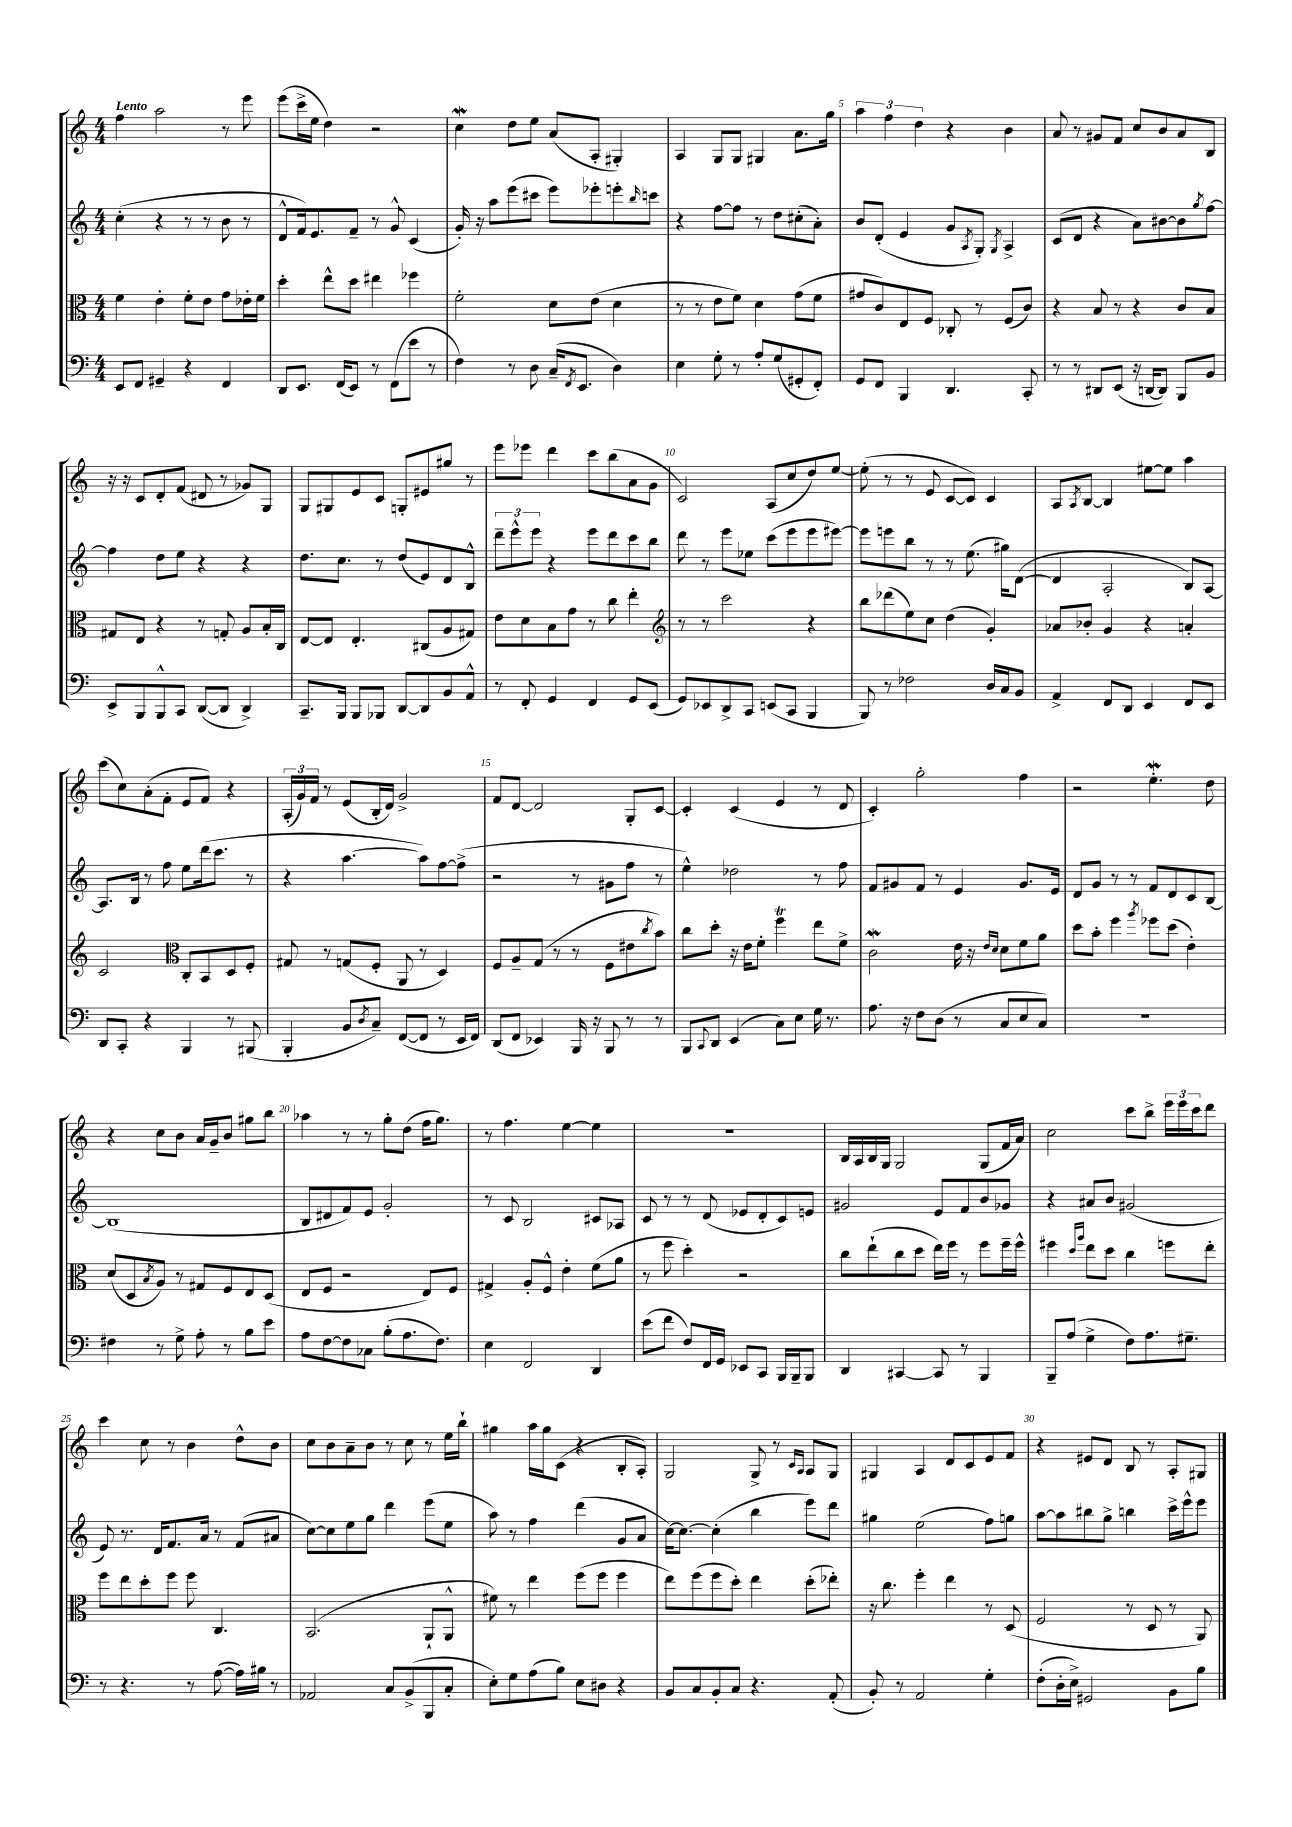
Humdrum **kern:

**kern	**kern	**kern	**kern
*staff4	*staff3	*staff2	*staff1
*clefF4	*clefC3	*clefG2	*clefG2
*k[]	*k[]	*k[]	*k[]
*M4/4	*M4/4	*M4/4	*M4/4
8EE/L	4f\	(4cc'\	4ff\
8FF/J	.	.	.
4GG#~/	4e'\	4r	2aa\
4r	8f'\L	8r	.
.	8e\J	8r	.
4FF/	8g\L	8b\	8r
.	16e-'\L	8r	8eee\
.	16f\JJ	.	.
=	=	=	=
8DD/L	4dd'\	8d^^/L	(8eee\L
8.EE/J	.	16f/k)	16ccc^\L
.	.	8.e/	16ee\JJ
.	8ee^^\L	.	4dd\)
(16FF/LK	.	.	.
8EE/J)	8dd\J	8f~/J	.
8r	4ee#\	8r	2r
(8FF\L	.	8g^^/	.
8e\J	4ff-\	(4c/	.
8r	.	.	.
=	=	=	=
4F\)	2f'\	16g'/)	4cc\
.	.	16r	.
.	.	8aa\L	.
8r	.	(8eee\	8dd\L
8D\	.	8ccc#\J	8ee\J
(16C~/LK	8d\L	8eee\L)	(8a/L
8qFF/	.	.	.
8.EE/J	.	.	.
.	(8e\J	8eee-'\	8A'/J
4D\)	4d\	8eee'\	4G#'/)
.	.	16qqbb/	.
.	.	8ccc\J	.
=	=	=	=
4E\	8r	4r	4A/
.	8r	.	.
8G'\	8e\L	[8ff\L	8G/L
8r	8f\J)	8ff\]J	8G/J
8A'/L	4d\	8r	4G#/
(8G/	.	8dd\L	.
8GG#'/	(8g\L	(8cc#'\	8.a\L
8FF'/J)	8f\J	8a'\J)	.
.	.	.	16gg\Jk
=	=	=	=
8GG/L	8g#/L	8b/L	6aa\
8FF/J	8c/)	(8d'/J	.
.	.	.	6ff\
4BBB/	8E/	4e/	.
.	.	.	6dd\
.	8F/J	.	.
4.DD/	8C-'/	8g/L	4r
.	.	8qA/	.
.	8r	8G'/J)	.
.	.	8qG/	.
.	(8F/L	4A^/	4b\
8CC'/	8c/J)	.	.
=	=	=	=
8r	4r	(8c/L	8a/
8r	.	8d/J	8r
8DD#/L	8B/	4r	8g#/L
(8EE/J	8r	.	8f/J
16r	4r	8a\L)	8cc/L
[16DD/LK	.	.	.
8DD/]J)	.	[8b#\	8b/
8BBB/L	8c/L	8b#\]	8a/
.	.	8qgg/	.
8BB/J	8B/J	[8ff\J	8B/J
=	=	=	=
8EE^/L	8G#/L	4ff\]	16r
.	.	.	16r
8BBB/	8E/J	.	8c/L
8BBB^^/	4r	8dd\L	8d'/
8CC/J	.	8ee\J	(8f/J
([8DD/L	8r	4r	8d#/
8DD/]J	8G'/	.	8r
4DD^/)	8A/L	4r	8g-/L)
.	16B'/L	.	8G/J
.	16C/JJ	.	.
=	=	=	=
8.CC~/L	[8E/L	8.dd\L	8G/L
.	8E/]J	.	8G#/
16BBB/Jk	.	8.cc\J	.
8BBB/L	4.E'/	.	8e/
8BBB-/J	.	8r	8c/J
[8DD/L	.	(8dd/L	8G'/L
8DD/]	(8C#/L	8e/)	8e#/
8BB/	8A/	8d/	8gg#/J
8AA^^/J	8G#/J)	8B^^/J	8r
=	=	=	=
8r	8e\L	12ddd~\L	8eee\L
.	.	12eee^^\	.
8FF'/	8d\	.	8eee-\J
.	.	12eee\J	.
4GG/	8B\	4r	4ddd\
.	8g\J	.	.
4FF/	8r	8eee\L	8ccc\L
.	8cc\	8ddd\	(8bb\
8GG/L	4ee'\	8ccc\	8a\
(8EE/J	.	8bb\J	8g\J
=	=	=	=
*	*clefG2	*	*
8GG/L)	8r	8ddd\	2c/)
8EE-/	8r	8r	.
8DD^/	2ccc\	8eee\L	.
8CC/J	.	8ee-\J	.
(8EE/L	.	(8ccc\L	(8A/L
8CC/J	.	8eee\	8cc/
4BBB/	4r	8eee\	8dd/)
.	.	[8eee#\J)	[8ee/J
=	=	=	=
8BBB/)	8bb\L	8eee#\]L	(8ee'\]
8r	(8ddd-\	8eee\	8r
2F-\	8ee\)	8bb\J	8r
.	8cc\J	8r	8e/
.	(4dd\	8r	[8c/L
.	.	(8.ee\	8c/]J)
16D/LL	4g'/)	.	4c/
16C/J	.	16gg#\LK)	.
8BB/J	.	([8d\J	.
=	=	=	=
4AA^/	8a-/L	4d/]	8A/L
.	.	.	8qA/
.	8b-'/J	.	[8B/J
8FF/L	4g/	2A'/	4B/]
8DD/J	.	.	.
4EE/	4r	.	[8ee#\L
.	.	.	8ee#\]J
8FF/L	4a'/	8B/L)	4aa\
8EE/J	.	[8A/J	.
=	=	=	=
8DD/L	2c/	8.A/]L	(8ccc\L
8CC'/J	.	.	8cc\)
.	.	16B/Jk	.
4r	.	8r	(8a'\
.	.	8ff\	8f'\J
*	*clefC3	*	*
4BBB/	8C'/L	8ee\L	8e/L
.	8BB/	(16ddd\k	8f/J)
.	.	8.ccc\J	.
8r	8D/	.	4r
(8BBB#/	8F'/J	8r	.
=	=	=	=
4BBB'/	8G#/	4r	(24A'/LL
.	.	.	24g/)
.	.	.	24f/JJ
.	8r	.	8r
8BB/L	(8G/L	[4.aa\	(8e/L
8qD/	.	.	.
8C~/J)	8F'/J	.	16B'/L
.	.	.	16d/JJ)
([8FF/L	8AA/	.	2g^/
8FF/]J	8r	8aa\]L)	.
8r	4D/)	[8ff\	.
16EE/LL	.	(8ff^\]J	.
16FF/JJ)	.	.	.
=	=	=	=
(8DD/L	8F/L	2r	8f/L
8FF/J	8A~/	.	[8d/J
4EE-/)	(8G/J	.	2d/]
.	8r	.	.
16BBB/	8r	8r	.
16r	.	.	.
8BBB/	8F\L	8g#\L	.
8r	8e#\	8ff\J	8G'/L
.	8qcc/	.	.
8r	8b\J)	8r	[8c/J
=	=	=	=
8BBB/L	8cc\L	4ee^^\)	4c'/]
8qqCC/	.	.	.
8DD/J	8dd'\J	.	.
(4EE/	16r	2dd-\	(4c/
.	16e\LK	.	.
.	8f'\J	.	.
8C\L)	4ff\	.	4e/
8E\J	.	.	.
16G\	8ee\L	8r	8r
8.r	.	.	.
.	8f^\J	8ff\	8d/
=	=	=	=
8.A\	2c\	8f/L	4c'/)
.	.	8g#/	.
16r	.	.	.
8F\L	.	8f/J	2gg'\
(8D\J	.	8r	.
8r	16e\	4e/	.
.	16r	.	.
.	16qqe/LL	.	.
.	16qqd/JJ	.	.
8C/L	8d\L	.	.
8E/	8f\	8.g#/L	4ff\
8C/J)	8a\J	.	.
.	.	16e/Jk	.
=	=	=	=
1r	8dd\L	8d/L	2r
.	8b'\J	8g/J	.
.	4ff\	8r	.
.	.	8r	.
.	8qaa/	.	.
.	8ff-\L	8f/L	4.ee'\
.	(8dd\J	8d/	.
.	4e'\)	8c/	.
.	.	[8B/J	8dd\
=	=	=	=
4F#\	(8d/L	(1B]	4r
.	8D/	.	.
.	8qB/	.	.
8r	8A/J)	.	8cc\L
8G^\	8r	.	8b\J
8A'\	8G#/L	.	16a/LL
.	.	.	16g~/J
8r	8F/	.	8b/J
8B\L	8E/	.	8gg#\L
8e\J	(8D/J	.	8bb\J
=	=	=	=
8A\L	8E/L	8B/L	4aa-\
[8F\	8F/J	8d#/	.
8F\]	2r	8f/)	8r
8C-\J	.	8e/J	8r
(8B'\L	.	2g'/	8gg'\L
8.A\	.	.	(8dd\J
.	8E/L)	.	16ff\LK
8.F\J)	.	.	8.gg\J)
.	8F/J	.	.
=	=	=	=
4E\	4G#^/	8r	8r
.	.	8c/	4.ff\
2FF/	8A'/L	2B/	.
.	8F^^/J	.	.
.	4e'\	.	[4ee\
4DD/	(8f\L	8c#/L	4ee\]
.	8a\J	8A-/J	.
=	=	=	=
(8e\L	8r	8c/	1r
8f\J	8ff\	8r	.
8F/L)	4dd'\)	8r	.
16FF/L	.	(8d/	.
16GG/JJ	.	.	.
8EE-/L	2r	8e-/L	.
8CC/J	.	8d'/	.
16BBB/LL	.	8c/)	.
16BBB~/J	.	.	.
8BBB/J	.	8e/J	.
=	=	=	=
4DD/	8cc\L	2g#/	16B/LL
.	.	.	16A/
.	(8ee`\	.	16B/
.	.	.	16G/JJ
[4CC#/	8cc\	.	2G/
.	8dd\J	.	.
8CC#/]	16ee\LL)	8e/L	.
.	16ff\JJ	.	.
8r	8r	8f/	.
4BBB/	8ff\L	8b/	(8G/L
.	16ff~\L	8g-/J	16f/L
.	16ff^^\JJ	.	16a/JJ)
=	=	=	=
8BBB~/L	4ff#\	4r	2cc\
(8A/J	.	.	.
.	16qqdd/LL	.	.
.	16qqaa/JJ	.	.
4G^\	8ee\L	8a#/L	.
.	8dd\J	8b/J	.
8F\L)	4cc\	(2g#/	8ccc\L
8.A\	.	.	8bb^\J
.	8ff\L	.	24eee\LL
.	.	.	24eee\
8.G#~\J	.	.	.
.	.	.	24ccc\J
.	8ee'\J	.	8ddd\J
=	=	=	=
8r	8ff\L	8e/)	4ccc\
4.r	8ee\	8.r	.
.	8dd'\	.	8cc\
.	.	16d/LK	.
.	8ff\J	8.f/	8r
8r	8ff\	.	4b\
.	.	16a/Jk	.
([8A\	4.C/	8r	.
16A\]LL)	.	(8f/L	8dd^^\L
16B#\JJ	.	.	.
8r	.	8a#/J	8b\J
=	=	=	=
2AA-/	(2.BB/	[8cc\L)	8cc\L
.	.	8cc\]	8b\
.	.	8ee\	8a~\
.	.	8gg\J	8b\J
8C/L	.	4ddd\	8r
(8BB^/	.	.	8cc\
8BBB/	8AA`/L	(8eee\L	8r
8C'/J	8AA^^/J	8ee\J	16ee\LL
.	.	.	16bb`\JJ
=	=	=	=
8E'\L)	8f#\)	8aa\)	4gg#\
8G\	8r	8r	.
(8A\	4ee\	4ff\	16aa\LL
.	.	.	16gg#\J
8B\J)	.	.	(8c\J
8E\L	(8ff\L	(4ddd\	4r
8D#\J	8ff\J	.	.
4r	4ff\	8g/L	8B'/L
.	.	8a/J	8A'/J)
=	=	=	=
8BB/L	8ee\L)	[16cc\LK)	2G/
.	.	8.cc\_J	.
8C/	(8ff\	.	.
8BB'/	8ff\	(4cc'\]	.
8C/J	8dd'\J)	.	.
4.r	4ee\	4bb\	8G^/
.	.	.	8r
.	.	.	16qqc/LL
.	.	.	16qqA/JJ
.	(8dd'\L	8eee\L)	8A/L
(8AA'/	8ee-'\J)	8ddd\J	8G/J
=	=	=	=
8BB'/)	16r	4gg#\	4G#/
.	8.cc\	.	.
8r	.	.	.
2AA/	4ff'\	(2ee\	4A/
.	4ee\	.	8d/L
.	.	.	8c/
4G'\	8r	8ff\L)	8e/
.	(8D/	8gg\J	8f/J
=	=	=	=
(8F'\L	2F/	[8aa\L	4r
16D'\L	.	8aa\]	.
16E^\JJ)	.	.	.
2GG#/	.	8bb#\	8e#/L
.	.	8gg^\J	8d/J
.	8r	4bb\	8B/
.	8D/	.	8r
8BB\L	8r	16ccc^\LL	8A'/L
.	.	16eee^^\J	.
8B\J	8AA/)	8eee\J	8G#/J
==	==	==	==
*-	*-	*-	*-
